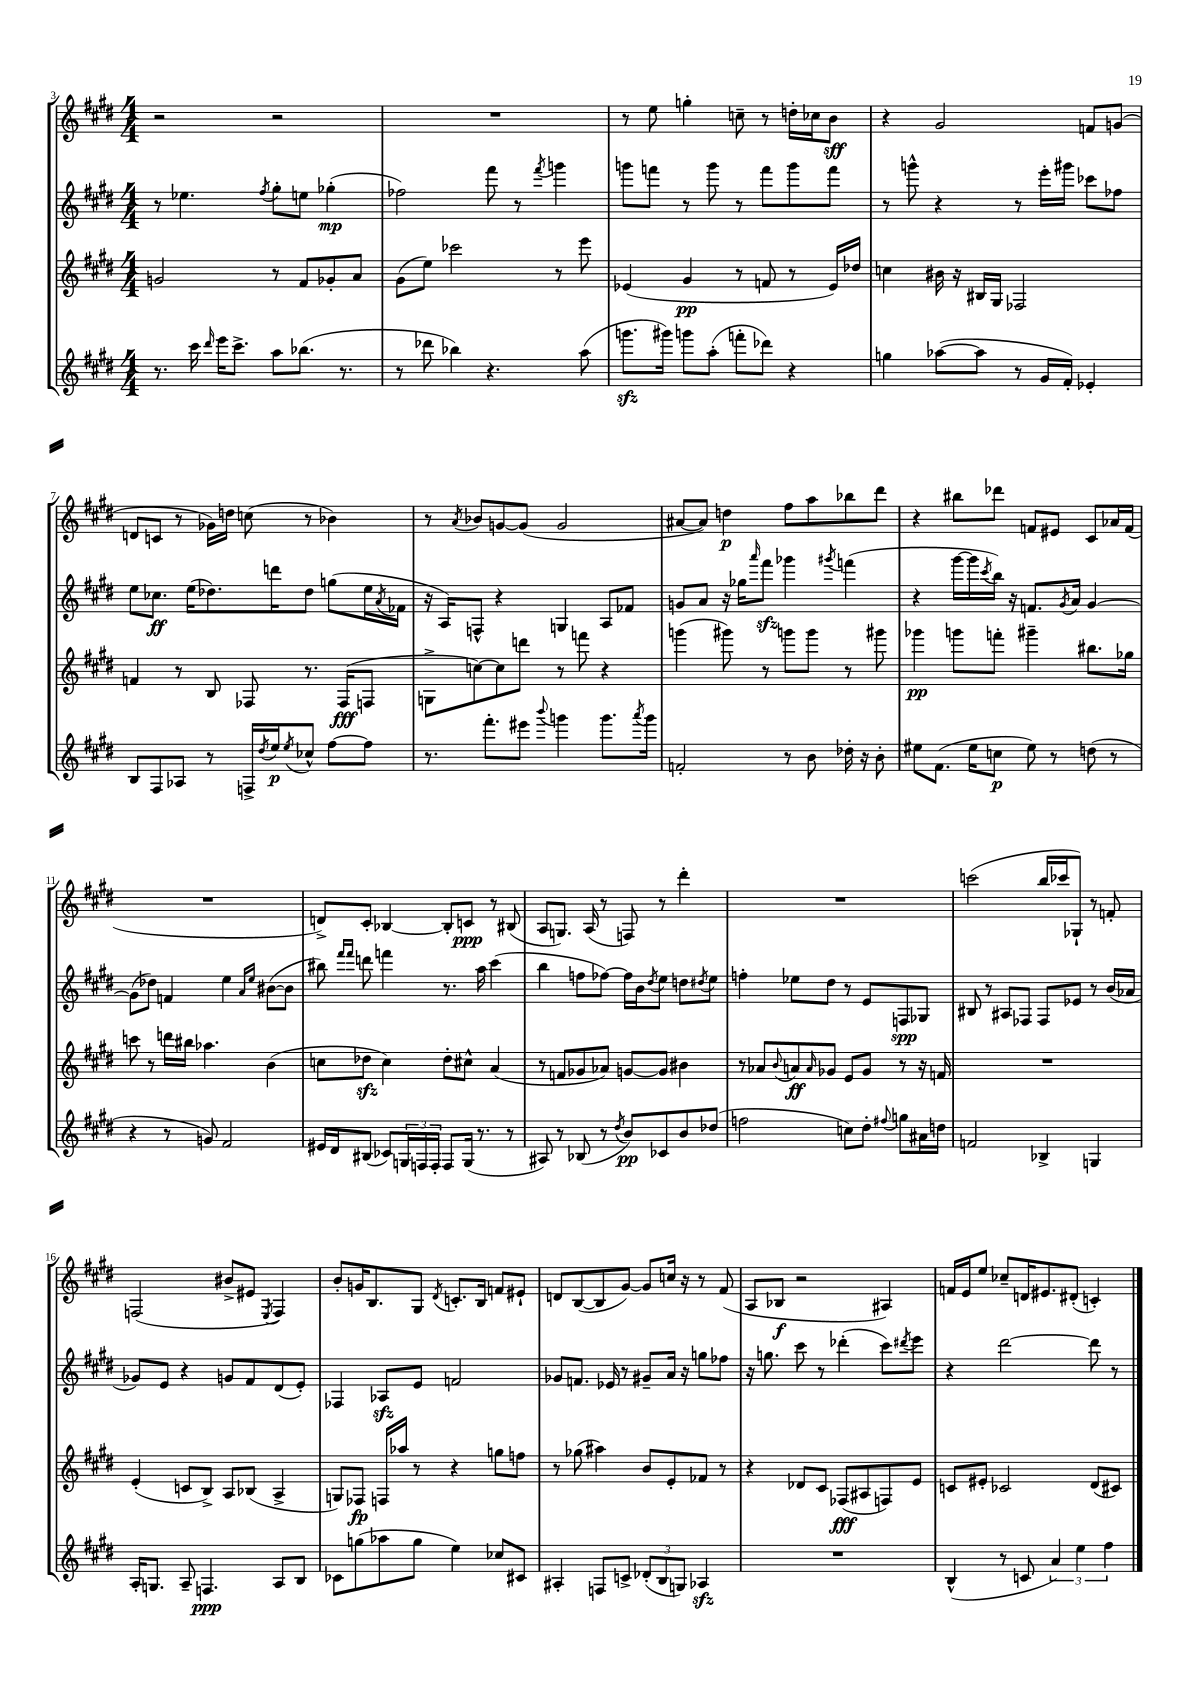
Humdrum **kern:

**kern	**dynam	**kern	**dynam	**kern	**dynam	**kern	**dynam
*part4	*part4	*part3	*part3	*part2	*part2	*part1	*part1
*staff4	*staff4	*staff3	*staff3	*staff2	*staff2	*staff1	*staff1
*clefG2	*	*clefG2	*	*clefG2	*	*clefG2	*
*k[f#c#g#d#]	*	*k[f#c#g#d#]	*	*k[f#c#g#d#]	*	*k[f#c#g#d#]	*
*M4/4	*	*M4/4	*	*M4/4	*	*M4/4	*
=3	=3	=3	=3	=3	=3	=3	=3
8.r	.	2gn/	.	8r	.	2r	.
.	.	.	.	4.ee-X\	.	.	.
16ccc#\	.	.	.	.	.	.	.
16qqddd#/	.	.	.	.	.	.	.
16eee\KL	.	.	.	.	.	.	.
8.ccc#^\J	.	.	.	.	.	.	.
.	.	.	.	8qff#/	.	.	.
8aa\L	.	8r	.	8gg#'\L	.	2r	.
(8.bb-X\J	.	8f#/L	.	8een\J	.	.	.
.	.	8g-X'/	.	(4gg-X'\	mp	.	.
8.r	.	.	.	.	.	.	.
.	.	8a/J	.	.	.	.	.
=4	=4	=4	=4	=4	=4	=4	=4
8r	.	(8g#\L	.	2ff-X\)	.	1r	.
8ddd-X\	.	8ee\J)	.	.	.	.	.
4bb-X\)	.	2ccc-X\	.	.	.	.	.
4.r	.	.	.	8fff#\	.	.	.
.	.	.	.	8r	.	.	.
.	.	.	.	8qfff#/	.	.	.
.	.	8r	.	4gggn\	.	.	.
(8aa\	.	8eee\	.	.	.	.	.
=5	=5	=5	=5	=5	=5	=5	=5
8.gggnzz\L	.	(4e-X/	.	8gggn\L	.	8r	.
.	.	.	.	8fffn\J	.	8ee\	.
16ggg#X\Jk)	.	.	.	.	.	.	.
8gggn\L	.	4g#/	pp	8r	.	4ggn'\	.
(8aa'\J	.	.	.	8ggg\	.	.	.
8fffn'\L	.	8r	.	8r	.	8ccn~\	.
8ddd-X\J)	.	8fn/	.	8fff\L	.	8r	.
4r	.	8r	.	8ggg\	.	16ddn'\LL	.
.	.	.	.	.	.	16cc-X\J	.
.	.	16e-/LL)	.	8fff\J	.	8b\J	sff
.	.	16dd-X/JJ	.	.	.	.	.
=6	=6	=6	=6	=6	=6	=6	=6
4ggn\	.	4ccn\	.	8r	.	4r	.
.	.	.	.	8gggn^^\	.	.	.
([8aa-X\L	.	16b#X\	.	4r	.	2g#/	.
.	.	16r	.	.	.	.	.
8aa-\J]	.	16B#X/LL	.	.	.	.	.
.	.	16G#/JJ	.	.	.	.	.
8r	.	2F-X/	.	8r	.	.	.
16g#/LL	.	.	.	16eee'\LL	.	.	.
16f#'/JJ)	.	.	.	16ggg#X\JJ	.	.	.
4e-X'/	.	.	.	8ccc-X\L	.	8fn/L	.
.	.	.	.	8ff-X\J	.	(8gn/J	.
!!LO:LB:g=z
=7	=7	=7	=7	=7	=7	=7	=7
8B/L	.	4fn/	.	8ee\L	.	8dn/L	.
8F#/	.	.	.	8.cc-X\J	ff	8cn/J	.
8A-X/J	.	8r	.	.	.	8r	.
.	.	.	.	(16ee\KL	.	.	.
8r	.	8B/	.	8.dd-X\)	.	16g-X\LL)	.
.	.	.	.	.	.	16ddn\JJ	.
16Fn^/LL	.	8F-X/	.	.	.	(8ccn\	.
8qdd#/	.	.	.	.	.	.	.
16ee/J	p	.	.	16dddn\K	.	.	.
8qee/	.	.	.	.	.	.	.
8cc-X^^/J	.	8.r	.	8dd-\J	.	8r	.
[8ff#\L	.	.	.	(8ggn\L	.	4b-X\)	.
.	.	(16F-/KL	fff	.	.	.	.
8ff#\J]	.	8Fn/J	.	16ee\L	.	.	.
.	.	.	.	8qa/	.	.	.
.	.	.	.	16f-X\JJ	.	.	.
=8	=8	=8	=8	=8	=8	=8	=8
8.r	.	8Gn^\L	.	16r	.	8r	.
.	.	.	.	16A/KL)	.	.	.
.	.	.	.	.	.	8qa/	.
.	.	[8ccn\)	.	8Fn^^/J	.	8b-X/L	.
8.fff#'\L	.	.	.	.	.	.	.
.	.	8cc\]	.	4r	.	[8gn/	.
8eee#X\J	.	8dddn\J	.	.	.	(8g/J]	.
8qqbbb/	.	.	.	.	.	.	.
4gggn\	.	8r	.	4Gn/	.	2g/	.
.	.	8fffn\	.	.	.	.	.
8.ggg\L	.	4r	.	8A/L	.	.	.
.	.	.	.	8f-X/J	.	.	.
8qaaa/	.	.	.	.	.	.	.
16ggg\Jk	.	.	.	.	.	.	.
=9	=9	=9	=9	=9	=9	=9	=9
2fn'/	.	(4gggn\	.	8gn/L	.	[8a#X/L	.
.	.	.	.	8a/J	.	8a#/J])	.
.	.	8ggg#X\)	.	16r	.	4ddn\	p
.	.	.	.	16gg-X\KL	.	.	.
.	.	.	.	16qqaaa/	.	.	.
.	.	8r	.	8fff#zz\J	.	.	.
8r	.	8gggn\L	.	4ggg-X\	.	8ff#\L	.
8b\	.	8ggg\J	.	.	.	8aa\	.
.	.	.	.	8qggg#X/	.	.	.
16dd-X'\	.	8r	.	(4fffn\	.	8bb-X\	.
16r	.	.	.	.	.	.	.
8b'\	.	8ggg#X\	.	.	.	8ddd#\J	.
=10	=10	=10	=10	=10	=10	=10	=10
8ee#X\L	.	4ggg-X\	pp	4r	.	4r	.
(8.f#\J	.	.	.	.	.	.	.
.	.	8gggn\L	.	[16ggg#\LL	.	8bb#X\L	.
16ee#\KL	.	.	.	16ggg#\]	.	.	.
.	.	.	.	8qccc#/	.	.	.
8ccn\J	p	8fffn'\J	.	16bb\JJ)	.	8ddd-X\J	.
.	.	.	.	16r	.	.	.
8ee#\)	.	4ggg#X~\	.	8.fn/L	.	8fn/L	.
8r	.	.	.	.	.	8e#X/J	.
.	.	.	.	8qg#/	.	.	.
.	.	.	.	16a/Jk	.	.	.
(8ddn\	.	8.bb#X\L	.	[4g#/	.	8c#/L	.
8r	.	.	.	.	.	16a-X/L	.
.	.	16gg-X\Jk	.	.	.	(16f/JJ	.
!!LO:LB:g=z
=11	=11	=11	=11	=11	=11	=11	=11
4r	.	8cccn\	.	(8g#\L]	.	1r	.
.	.	8r	.	8dd-X\J)	.	.	.
8r	.	16dddn\LL	.	4fn/	.	.	.
.	.	16bb#X\JJ	.	.	.	.	.
8gn/)	.	4.aa-X\	.	.	.	.	.
2f#/	.	.	.	4ee\	.	.	.
.	.	.	.	16qqa/LL	.	.	.
.	.	.	.	16qqee/JJ	.	.	.
.	.	(4b\	.	([8b#X\L	.	.	.
.	.	.	.	8b#\J]	.	.	.
=12	=12	=12	=12	=12	=12	=12	=12
16e#X/LL	.	8ccn\L	.	8bb#X\)	.	8dn^/L)	.
16d#/J	.	.	.	.	.	.	.
.	.	.	.	16qqfff#/LL	.	.	.
.	.	.	.	16qqfff#/JJ	.	.	.
(8B#X/J	.	8dd-Xzz\J	.	8dddn\	.	8c#'/J	.
8c-X/L)	.	4cc\)	.	4fffn\	.	[4B-X/	.
24Gn/L	.	.	.	.	.	.	.
24Fn/	.	.	.	.	.	.	.
24F'/JJ	.	.	.	.	.	.	.
8F/L	.	8dd-'\L	.	8.r	.	8B-'/L]	.
(16G/Jk	.	8cc#X^^\J	.	.	.	8cn/J	ppp
8.r	.	.	.	16aa\	.	.	.
.	.	(4a/	.	(4ccc#\	.	8r	.
8r	.	.	.	.	.	(8B#X/	.
=13	=13	=13	=13	=13	=13	=13	=13
8A#X/)	.	8r	.	4bb\	.	8A/L	.
8r	.	8fn/L	.	.	.	8.Gn/J)	.
(8B-X/	.	8g-X/	.	8ffn\L	.	.	.
.	.	.	.	.	.	(16A/	.
8r	.	8a-X/J)	.	[8ff-X\J)	.	8r	.
8qdd#/	.	.	.	.	.	.	.
8b/L)	pp	[8gn/L	.	16ff-\LL]	.	8Fn/)	.
.	.	.	.	16b\J	.	.	.
.	.	.	.	8qdd#/	.	.	.
8c-X/	.	8g/J]	.	8ee\J	.	8r	.
8b/	.	4b#X\	.	8ddn\L	.	4ddd#'\	.
.	.	.	.	8qdd#X/	.	.	.
(8dd-X/J	.	.	.	8ee\J	.	.	.
=14	=14	=14	=14	=14	=14	=14	=14
2ffn\	.	8r	.	4ffn'\	.	1r	.
.	.	8a-X/L	.	.	.	.	.
.	.	8qqb/	.	.	.	.	.
.	.	8an/	ff	8ee-X\L	.	.	.
.	.	16qqa/	.	.	.	.	.
.	.	8g-X/J	.	8dd#\J	.	.	.
8ccn\L)	.	8e/L	.	8r	.	.	.
8dd#'\J	.	8g-/J	.	8e/L	.	.	.
8qqff#X/	.	.	.	.	.	.	.
8ggn\L	.	8r	.	8Fn/	spp	.	.
16a#X\L	.	16r	.	8G-X/J	.	.	.
16ddn\JJ	.	16fn/	.	.	.	.	.
=15	=15	=15	=15	=15	=15	=15	=15
2fn/	.	1r	.	8B#X/	.	(2cccn\	.
.	.	.	.	8r	.	.	.
.	.	.	.	8A#X/L	.	.	.
.	.	.	.	8F-X/J	.	.	.
4B-X^/	.	.	.	8F-/L	.	16bb/LL	.
.	.	.	.	.	.	16ccc-X/J	.
.	.	.	.	8e-X/J	.	8G-X`/J)	.
4Gn/	.	.	.	8r	.	8r	.
.	.	.	.	(16b/LL	.	8fn'/	.
.	.	.	.	16a-X/JJ	.	.	.
!!LO:LB:g=z
=16	=16	=16	=16	=16	=16	=16	=16
16A'/KL	.	(4e'/	.	8g-X/L)	.	(2Fn/	.
8.Gn/J	.	.	.	.	.	.	.
.	.	.	.	8e/J	.	.	.
8A~/	.	8cn/L	.	4r	.	.	.
4.Fn/	ppp	8B^/J)	.	.	.	.	.
.	.	8A/L	.	8gn/L	.	8b#X^/L	.
.	.	(8B-X/J	.	8f#/	.	8e#X/J	.
.	.	.	.	.	.	8qE/	.
8A/L	.	4A^/	.	(8d#/	.	4F/)	.
8B/J	.	.	.	8e'/J)	.	.	.
=17	=17	=17	=17	=17	=17	=17	=17
8c-X\L	.	8Gn/L)	.	4F-X/	.	8b'/L	.
(8ggn\	.	8F-X/J	fp	.	.	16gn/K	.
.	.	.	.	.	.	8.B/	.
8aa-X\	.	16Fn/LL	.	8A-Xzz/L	.	.	.
.	.	16aa-X/JJ	.	.	.	.	.
8gg\J	.	8r	.	8e/J	.	8G#/J	.
.	.	.	.	.	.	8qd#/	.
4ee\)	.	4r	.	2fn/	.	8.cn'/L	.
.	.	.	.	.	.	16B/Jk	.
8cc-X/L	.	8ggn\L	.	.	.	8fn/L	.
8c#X/J	.	8ffn\J	.	.	.	8e#X`/J	.
=18	=18	=18	=18	=18	=18	=18	=18
4A#X'/	.	8r	.	8g-X/L	.	8dn/L	.
.	.	(8gg-X\	.	8.fn/J	.	([8B/	.
8Fn/L	.	4aa#X\)	.	.	.	8B/]	.
.	.	.	.	16e-X/	.	.	.
8cn^/J	.	.	.	8r	.	[8g#/J)	.
(12d-X'/L	.	8b/L	.	8g#X~/L	.	8g#/L]	.
12B/	.	.	.	.	.	.	.
.	.	8e'/	.	16a/Jk	.	16ccn/Jk	.
12Gn/J)	.	.	.	.	.	.	.
.	.	.	.	16r	.	16r	.
4A-Xzz/	.	8f-X/J	.	8ggn\L	.	8r	.
.	.	8r	.	8ff-X\J	.	(8f#/	.
=19	=19	=19	=19	=19	=19	=19	=19
1r	.	4r	.	16r	.	8A/L	.
.	.	.	.	8.ggn\	.	.	.
.	.	.	.	.	.	8B-X/J	f
.	.	8d-X/L	.	8ccc#\	.	2r	.
.	.	8c#/J	.	8r	.	.	.
.	.	(8F-X/L	fff	(4ddd-X'\	.	.	.
.	.	8A#X/	.	.	.	.	.
.	.	8Fn/)	.	8ccc#\L)	.	4A#X/)	.
.	.	.	.	8qddd#X/	.	.	.
.	.	8e/J	.	8eee\J	.	.	.
=20	=20	=20	=20	=20	=20	=20	=20
(4B^^/	.	8cn/L	.	4r	.	16fn/LL	.
.	.	.	.	.	.	16e/J	.
.	.	8e#X'/J	.	.	.	8ee/J	.
8r	.	2c-X/	.	[2ddd#\	.	8cc-X~/L	.
8cn/	.	.	.	.	.	16dn/K	.
.	.	.	.	.	.	8.e#X/	.
6a/)	.	.	.	.	.	.	.
.	.	.	.	.	.	(8d#X'/J	.
6ee\	.	.	.	.	.	.	.
.	.	(8d#/L	.	8ddd#\]	.	4cn'/)	.
6ff#\	.	.	.	.	.	.	.
.	.	8c#X/J)	.	8r	.	.	.
==	==	==	==	==	==	==	==
*-	*-	*-	*-	*-	*-	*-	*-
